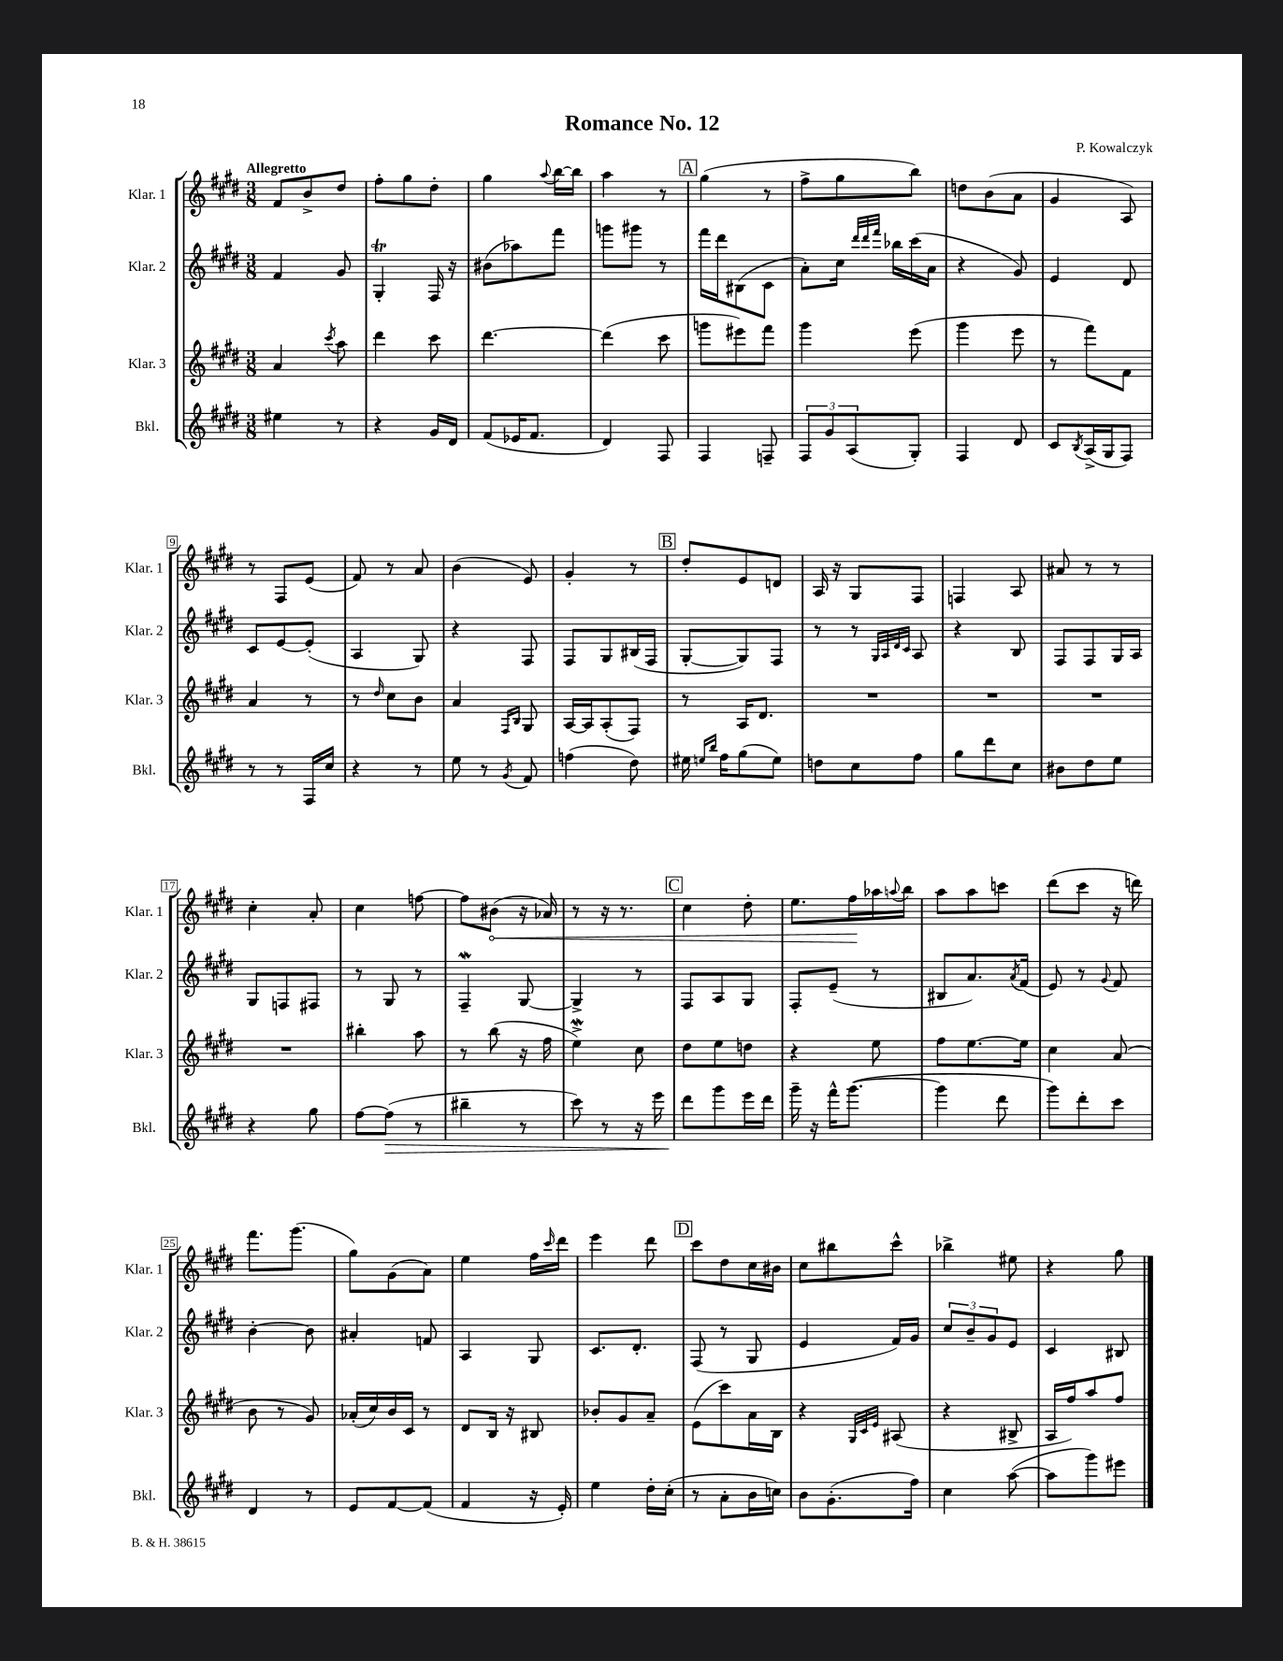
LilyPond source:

\header { title = "Romance No. 12" composer = "P. Kowalczyk" }
<<
\new StaffGroup <<
\new Staff = "s0" \with { instrumentName = "Klar. 1" shortInstrumentName = "Klar. 1" } {
    \clef treble \key e \major \numericTimeSignature \time 3/8 \tempo "Allegretto"
    fis'8 b'8-> dis''8 |
    fis''8-. gis''8 dis''8-. |
    gis''4 \appoggiatura { a''8 } b''16~ b''16 |
    a''4 r8 |
    \mark \markup { \box "A" } gis''4( r8 |
    fis''8-> gis''8 b''8) |
    d''8 b'8( a'8 |
    gis'4 a8) |
    r8 fis8 e'8( |
    fis'8) r8 a'8 |
    b'4( e'8) |
    gis'4-. r8 |
    \mark \markup { \box "B" } dis''8-. e'8 d'8 |
    a16 r16 gis8 fis8 |
    f4 a8 |
    ais'8 r8 r8 |
    cis''4-. a'8-. |
    cis''4 f''8~ |
    f''8 \once \override Hairpin.circled-tip = ##t bis'8\<( r16 aes'16) |
    r8 r16 r8. |
    \mark \markup { \box "C" } cis''4 dis''8-. |
    e''8. fis''16\! aes''16 \appoggiatura { a''8 } b''16 |
    a''8 a''8 c'''8 |
    dis'''8( cis'''8 r16 d'''16) |
    fis'''8. gis'''8.( |
    gis''8) gis'8( a'8) |
    e''4 fis''16 \grace { cis'''16 } dis'''16 |
    e'''4 dis'''8 |
    \mark \markup { \box "D" } cis'''8 dis''8 cis''16 bis'16 |
    cis''8 bis''8 cis'''8-^ |
    bes''4-> eis''8 |
    r4 gis''8 \bar "|." |
}
\new Staff = "s1" \with { instrumentName = "Klar. 2" shortInstrumentName = "Klar. 2" } {
    \clef treble \key e \major \numericTimeSignature \time 3/8
    fis'4 gis'8 |
    gis4-.\trill fis16 r16 |
    bis'8( aes''8) fis'''8 |
    g'''8 gis'''8 r8 |
    \mark \markup { \box "A" } fis'''16 dis'''16 bis8( cis'8 |
    a'8-.) cis''16 \grace { dis'''32 dis'''32 fis'''32 } bes''16 cis'''16( a'16 |
    r4 gis'8) |
    e'4 dis'8 |
    cis'8 e'8~ e'8-.( |
    a4 gis8) |
    r4 fis8 |
    fis8 gis8 bis16( fis16 |
    \mark \markup { \box "B" } gis8~-. gis8) fis8 |
    r8 r8 \grace { gis32 a32 dis'32 cis'32 } a8 |
    r4 b8 |
    fis8 fis8 gis16 a16 |
    gis8 f8 fis8 |
    r8 gis8 r8 |
    fis4--\mordent gis8~ |
    gis4-> r8 |
    \mark \markup { \box "C" } fis8 a8 gis8 |
    fis8-. e'8--( r8 |
    bis8 a'8.) \acciaccatura { a'8 } fis'16( |
    e'8) r8 \appoggiatura { gis'8 } fis'8 |
    b'4~-. b'8 |
    ais'4-. f'8 |
    a4 gis8 |
    cis'8. dis'8.-. |
    \mark \markup { \box "D" } fis8( r8 gis8 |
    e'4 fis'16) gis'16 |
    \tuplet 3/2 { cis''8 b'8-- gis'8 } e'8 |
    cis'4 bis8 \bar "|." |
}
\new Staff = "s2" \with { instrumentName = "Klar. 3" shortInstrumentName = "Klar. 3" } {
    \clef treble \key e \major \numericTimeSignature \time 3/8
    a'4 \acciaccatura { cis'''8 } a''8 |
    dis'''4 cis'''8 |
    dis'''4.~ |
    dis'''4( cis'''8 |
    \mark \markup { \box "A" } g'''8 eis'''8) fis'''8 |
    gis'''4 e'''8( |
    gis'''4 e'''8 |
    r8 fis'''8) fis'8 |
    a'4 r8 |
    r8 \grace { dis''16 } cis''8 b'8 |
    a'4 \grace { fis16 b16 } gis8 |
    a16~ a16 a8-.( fis8) |
    \mark \markup { \box "B" } r8 a16 dis'8. |
    R4. |
    R4. |
    R4. |
    R4. |
    bis''4-. a''8 |
    r8 b''8( r16 fis''16 |
    e''4->\mordent) cis''8 |
    \mark \markup { \box "C" } dis''8 e''8 d''8 |
    r4 e''8 |
    fis''8 e''8.~ e''16 |
    cis''4 a'8( |
    b'8 r8 gis'8) |
    aes'16-.( cis''16) b'16 cis'16 r8 |
    dis'8 b16 r16 bis8 |
    bes'8-. gis'8 a'8-- |
    \mark \markup { \box "D" } e'8( cis'''8) a'16 b16 |
    r4 \grace { gis32 cis'32 e'32 } ais8( |
    r4 bis8-> |
    a16 fis''16) a''8 fis''8 \bar "|." |
}
\new Staff = "s3" \with { instrumentName = "Bkl." shortInstrumentName = "Bkl." } {
    \clef treble \key e \major \numericTimeSignature \time 3/8
    eis''4 r8 |
    r4 gis'16 dis'16 |
    fis'8( ees'16 fis'8. |
    dis'4) fis8 |
    \mark \markup { \box "A" } fis4 f8-- |
    \tuplet 3/2 { fis8 gis'8 a8( } gis8-.) |
    fis4 dis'8 |
    cis'8 \acciaccatura { b8 } a16->( gis16 fis8) |
    r8 r8 fis16 cis''16 |
    r4 r8 |
    e''8 r8 \acciaccatura { gis'8 } fis'8 |
    f''4( dis''8) |
    \mark \markup { \box "B" } eis''16 \grace { e''16 b''16 } fis''16 gis''8( e''8) |
    d''8 cis''8 fis''8 |
    gis''8 dis'''8 cis''8 |
    bis'8 dis''8 e''8 |
    r4 gis''8 |
    fis''8~ fis''8\>( r8 |
    bis''4-- r8 |
    cis'''8) r8 r16 e'''16 |
    \mark \markup { \box "C" } dis'''8\! gis'''8 e'''16 dis'''16 |
    gis'''16-- r16 fis'''16-^ gis'''8.~( |
    gis'''4 dis'''8 |
    gis'''8) dis'''8-. cis'''8 |
    dis'4 r8 |
    e'8 fis'8~ fis'8( |
    fis'4 r16 e'16-.) |
    e''4 dis''16-. cis''16-.( |
    \mark \markup { \box "D" } r8 a'8-. b'16 c''16) |
    b'8 gis'8.-.( fis''16) |
    cis''4 a''8~( |
    a''8 gis'''8) eis'''8 \bar "|." |
}
>>
>>
\layout { \context { \Score \override BarNumber.stencil = #(make-stencil-boxer 0.1 0.3 ly:text-interface::print) } }
